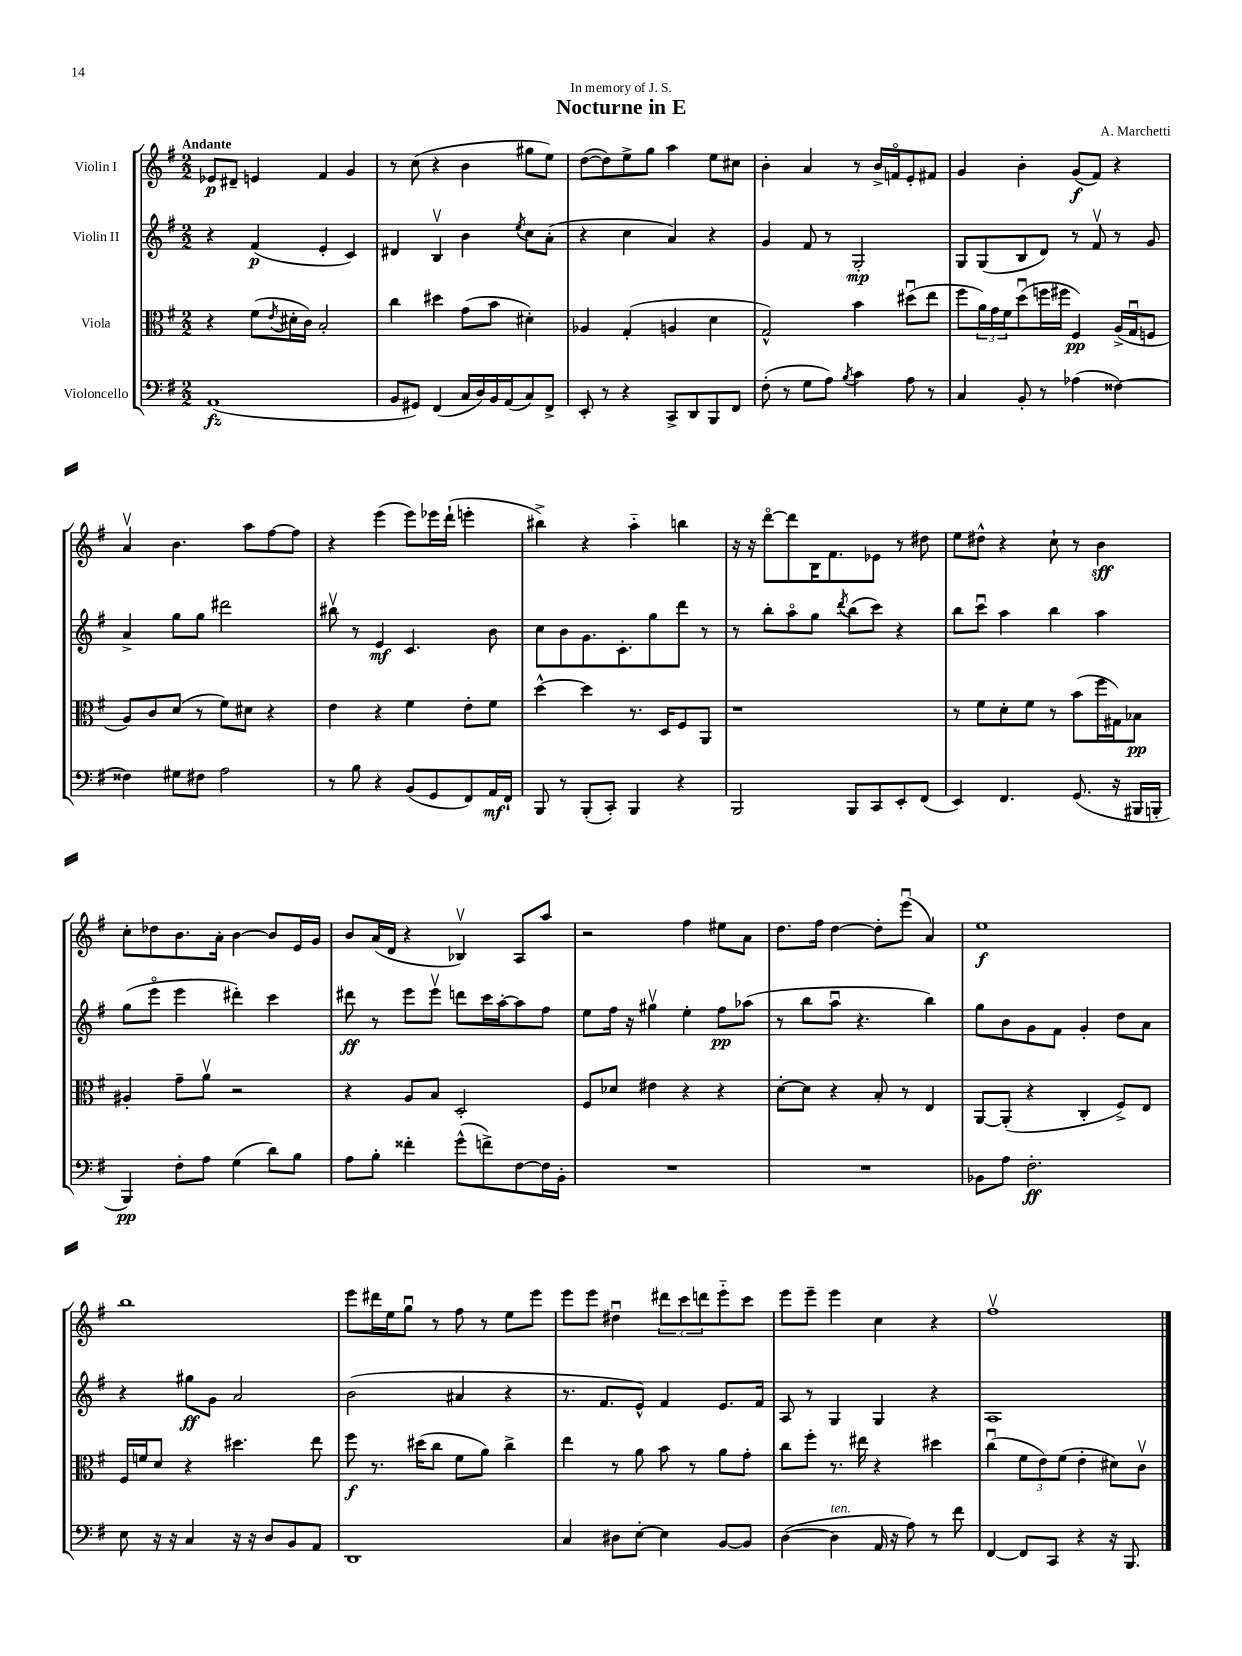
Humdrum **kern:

**kern	**dynam	**kern	**dynam	**kern	**dynam	**kern	**dynam
*part4	*part4	*part3	*part3	*part2	*part2	*part1	*part1
*staff4	*staff4	*staff3	*staff3	*staff2	*staff2	*staff1	*staff1
*I"Violoncello	*	*I"Viola	*	*I"Violin II	*	*I"Violin I	*
*clefF4	*	*clefC3	*	*clefG2	*	*clefG2	*
*k[f#]	*	*k[f#]	*	*k[f#]	*	*k[f#]	*
*M2/2	*	*M2/2	*	*M2/2	*	*M2/2	*
=1	=1	=1	=1	=1	=1	=1	=1
!	!	!	!	!	!	!LO:TX:a:B:t=Andante	!
(1AA	fz	4r	.	4r	.	8e-X/L	p
.	.	.	.	.	.	8d#X~/J	.
.	.	(8f#\L	.	(4f#/	p	4en/	.
.	.	8qe/	.	.	.	.	.
.	.	16d#X'\L	.	.	.	.	.
.	.	16c\JJ)	.	.	.	.	.
.	.	2B'/	.	4e'/	.	4f#/	.
.	.	.	.	4c/)	.	4g/	.
=2	=2	=2	=2	=2	=2	=2	=2
8BB/L	.	4cc\	.	4d#X/	.	8r	.
8GG#X/J)	.	.	.	.	.	(8cc\	.
(4FF#/	.	4dd#X\	.	4Bv/	.	4r	.
16C/LL	.	(8g\L	.	4b\	.	4b\	.
16D/)	.	.	.	.	.	.	.
16BB/	.	8b\J	.	.	.	.	.
(16AA/J	.	.	.	.	.	.	.
.	.	.	.	8qee/	.	.	.
8C/)	.	4d#X'\)	.	8cc\L	.	8gg#X\L	.
8FF#^/J	.	.	.	(8a'\J	.	8ee\J)	.
=3	=3	=3	=3	=3	=3	=3	=3
8EE'/	.	4A-X/	.	4r	.	([8dd\L	.
8r	.	.	.	.	.	8dd\])	.
4r	.	(4G'/	.	4cc\	.	8ee^\	.
.	.	.	.	.	.	8gg\J	.
8CC^/L	.	4An/	.	4a/)	.	4aa\	.
8DD/	.	.	.	.	.	.	.
8BBB/	.	4d\	.	4r	.	8ee\L	.
8FF#/J	.	.	.	.	.	8cc#X\J	.
=4	=4	=4	=4	=4	=4	=4	=4
(8F#'\	.	2G^^/)	.	4g/	.	4b'\	.
8r	.	.	.	.	.	.	.
8G\L	.	.	.	8f#/	.	4a/	.
8A\J)	.	.	.	8r	.	.	.
8qB/	.	.	.	.	.	.	.
4c\	.	4b\	.	2G'/	mp	8r	.
.	.	.	.	.	.	16b^/LL	.
.	.	.	.	.	.	16fn/J	.
8A\	.	(8dd#Xu\L	.	.	.	8e'/	.
8r	.	8ee\J	.	.	.	8f#X/J	.
=5	=5	=5	=5	=5	=5	=5	=5
4C/	.	8ff#\L	.	8G/L	.	4g/	.
.	.	24a\L)	.	(8G/	.	.	.
.	.	24g\	.	.	.	.	.
.	.	24f#\J	.	.	.	.	.
8BB'/	.	(8ddu\	.	8B/	.	4b'\	.
8r	.	16ffn\L	.	8d/J)	.	.	.
.	.	16ff#X\JJ	.	.	.	.	.
(4A-X\	.	4F#/)	pp	8r	.	(8g/L	f
.	.	.	.	8f#v/	.	8f#/J)	.
[4F##X\)	.	(16A^/LL	.	8r	.	4r	.
.	.	16Gu/J	.	.	.	.	.
.	.	8Fn/J	.	8g/	.	.	.
!!LO:LB:g=z
=6	=6	=6	=6	=6	=6	=6	=6
4F##X\]	.	8A/L)	.	4a^/	.	4av/	.
.	.	8c/	.	.	.	.	.
8G#X\L	.	(8d/J	.	8gg\L	.	4.b\	.
8F#X\J	.	8r	.	8gg\J	.	.	.
2A\	.	8f#\L)	.	2ddd#X\	.	.	.
.	.	8d#X\J	.	.	.	8aa\L	.
.	.	4r	.	.	.	[8ff#\	.
.	.	.	.	.	.	8ff#\J]	.
=7	=7	=7	=7	=7	=7	=7	=7
8r	.	4e\	.	8bb#Xv\	.	4r	.
8B\	.	.	.	8r	.	.	.
4r	.	4r	.	4e/	mf	(4eee\	.
(8BB/L	.	4f#\	.	4.c/	.	8eee\L)	.
8GG/	.	.	.	.	.	16eee-X\L	.
.	.	.	.	.	.	(16ddd`\JJ	.
8FF#/)	.	8e'\L	.	.	.	4eeen'\	.
16AA/L	mf	8f#\J	.	8b\	.	.	.
16FF#`/JJ	.	.	.	.	.	.	.
=8	=8	=8	=8	=8	=8	=8	=8
8BBB/	.	[4dd^^\	.	8cc\L	.	4bb#X^\)	.
8r	.	.	.	8b\	.	.	.
(8BBB'/L	.	4dd\]	.	8.g\	.	4r	.
8CC'/J)	.	.	.	.	.	.	.
.	.	.	.	8.c'\	.	.	.
4BBB/	.	8.r	.	.	.	4aa\	.
.	.	.	.	8gg\	.	.	.
.	.	16D/KL	.	.	.	.	.
4r	.	8F#/	.	8ddd\J	.	4bbn\	.
.	.	8AA/J	.	8r	.	.	.
=9	=9	=9	=9	=9	=9	=9	=9
2BBB/	.	1r	.	8r	.	16r	.
.	.	.	.	.	.	16r	.
.	.	.	.	8bb'\L	.	[8ddd\L	.
.	.	.	.	8aa\	.	8ddd\]	.
.	.	.	.	8gg\J	.	16B\K	.
.	.	.	.	.	.	8.f#\	.
.	.	.	.	8qddd/	.	.	.
8BBB/L	.	.	.	(8bb\L	.	.	.
8CC/	.	.	.	8ccc\J)	.	8e-X\J	.
8EE'/	.	.	.	4r	.	8r	.
(8FF#/J	.	.	.	.	.	8dd#X\	.
=10	=10	=10	=10	=10	=10	=10	=10
4EE/)	.	8r	.	8bb\L	.	8ee\L	.
.	.	8f#\L	.	8cccu\J	.	8dd#X^^\J	.
4.FF#/	.	8d'\	.	4aa\	.	4r	.
.	.	8f#\J	.	.	.	.	.
.	.	8r	.	4bb\	.	8cc`\	.
(8.GG/	.	(8b\L	.	.	.	8r	.
.	.	16ff#\L	.	4aa\	.	4b\	sff
16r	.	16G#X\J)	.	.	.	.	.
16BBB#X/LL	.	8B-X\J	pp	.	.	.	.
16BBBn'/JJ	.	.	.	.	.	.	.
!!LO:LB:g=z
=11	=11	=11	=11	=11	=11	=11	=11
4BBB/)	pp	4A#X'/	.	(8gg\L	.	8cc'\L	.
.	.	.	.	8eee\J	.	8dd-X\	.
8F#'\L	.	8g~\L	.	4eee\	.	8.b\	.
8A\J	.	8av\J	.	.	.	.	.
.	.	.	.	.	.	16a'\Jk	.
(4G\	.	2r	.	4ddd#X'\)	.	[4b\	.
8d\L)	.	.	.	4ccc\	.	8b/L]	.
8B\J	.	.	.	.	.	16e/L	.
.	.	.	.	.	.	16g/JJ	.
=12	=12	=12	=12	=12	=12	=12	=12
8A\L	.	4r	.	8ddd#X\	ff	8b/L	.
8B'\J	.	.	.	8r	.	(16a/L	.
.	.	.	.	.	.	16d/JJ	.
4f##X'\	.	8A/L	.	8eee\L	.	4r	.
.	.	8B/J	.	8eeev\J	.	.	.
(8g^^\L	.	2D'/	.	8dddn\L	.	4B-Xv/)	.
8fn^\)	.	.	.	16ccc\L	.	.	.
.	.	.	.	[16aa'\J	.	.	.
[8F#\	.	.	.	8aa\]	.	8A/L	.
16F#\L]	.	.	.	8ff#\J	.	8aa/J	.
16BB'\JJ	.	.	.	.	.	.	.
=13	=13	=13	=13	=13	=13	=13	=13
1r	.	8F#/L	.	8ee\L	.	2r	.
.	.	8d-X/J	.	16ff#\Jk	.	.	.
.	.	.	.	16r	.	.	.
.	.	4e#X\	.	4gg#Xv\	.	.	.
.	.	4r	.	4ee'\	.	4ff#\	.
.	.	4r	.	8ff#\L	pp	8ee#X\L	.
.	.	.	.	(8aa-X\J	.	8a\J	.
=14	=14	=14	=14	=14	=14	=14	=14
1r	.	[8d'\L	.	8r	.	8.dd\L	.
.	.	8d\J]	.	8bb\L	.	.	.
.	.	.	.	.	.	16ff#\Jk	.
.	.	4r	.	8aau\J	.	[4dd\	.
.	.	.	.	4.r	.	.	.
.	.	8B'/	.	.	.	8dd'\L]	.
.	.	8r	.	.	.	(8eeeu\J	.
.	.	4E/	.	4bb\)	.	4a/)	.
=15	=15	=15	=15	=15	=15	=15	=15
8BB-X\L	.	[8AA/L	.	8gg\L	.	1ee	f
8A\J	.	(8AA'/J]	.	8b\	.	.	.
2.F#'\	ff	4r	.	8g\	.	.	.
.	.	.	.	8f#\J	.	.	.
.	.	4C'/	.	4g'/	.	.	.
.	.	8F#^/L)	.	8dd\L	.	.	.
.	.	8E/J	.	8a\J	.	.	.
!!LO:LB:g=z
=16	=16	=16	=16	=16	=16	=16	=16
8E\	.	16F#/LL	.	4r	.	1bb	.
.	.	16fn/J	.	.	.	.	.
16r	.	8d/J	.	.	.	.	.
16r	.	.	.	.	.	.	.
4C/	.	4r	.	8gg#X\L	ff	.	.
.	.	.	.	8g\J	.	.	.
16r	.	4.dd#X\	.	2a/	.	.	.
16r	.	.	.	.	.	.	.
8D/L	.	.	.	.	.	.	.
8BB/	.	.	.	.	.	.	.
8AA/J	.	8ee\	.	.	.	.	.
=17	=17	=17	=17	=17	=17	=17	=17
1DD	.	8ff#\	f	(2b\	.	8eee\L	.
.	.	8.r	.	.	.	16ddd#X\L	.
.	.	.	.	.	.	16ee\J	.
.	.	.	.	.	.	8ggu\J	.
.	.	(16dd#X\KL	.	.	.	.	.
.	.	8cc\J	.	.	.	8r	.
.	.	8f#\L	.	4a#X/	.	8ff#\	.
.	.	8a\J)	.	.	.	8r	.
.	.	4cc^\	.	4r	.	8ee\L	.
.	.	.	.	.	.	8eee\J	.
=18	=18	=18	=18	=18	=18	=18	=18
4C/	.	4ee\	.	8.r	.	8eee\L	.
.	.	.	.	.	.	8eee\J	.
.	.	.	.	8.f#/L	.	.	.
8D#X\L	.	8r	.	.	.	4dd#Xu\	.
[8E'\J	.	8a\	.	8e^^/J)	.	.	.
4E\]	.	8b\	.	4f#/	.	12ddd#X\L	.
.	.	.	.	.	.	12ccc\	.
.	.	8r	.	.	.	.	.
.	.	.	.	.	.	12dddn\	.
[8BB/L	.	8a\L	.	8.e/L	.	8eee\	.
8BB/J]	.	8g'\J	.	.	.	8ccc\J	.
.	.	.	.	16f#/Jk	.	.	.
=19	=19	=19	=19	=19	=19	=19	=19
([4D\	.	8cc\L	.	8A/	.	8eee\L	.
.	.	8ff#'\J	.	8r	.	8eee~\J	.
!LO:TX:a:i:t=ten.	!	!	!	!	!	!	!
4D\]	.	8.r	.	4G/	.	4eee\	.
.	.	16ee#X\	.	.	.	.	.
16AA/	.	4r	.	4G/	.	4cc\	.
16r	.	.	.	.	.	.	.
8A\)	.	.	.	.	.	.	.
8r	.	4dd#X\	.	4r	.	4r	.
8f#\	.	.	.	.	.	.	.
=20	=20	=20	=20	=20	=20	=20	=20
[4FF#/	.	(4ccu\	.	1A	.	1ff#v	.
8FF#/L]	.	12f#\L	.	.	.	.	.
.	.	12e\)	.	.	.	.	.
8CC/J	.	.	.	.	.	.	.
.	.	(12f#\J	.	.	.	.	.
4r	.	4e'\	.	.	.	.	.
16r	.	8d#X\L)	.	.	.	.	.
8.BBB/	.	.	.	.	.	.	.
.	.	8cv\J	.	.	.	.	.
==	==	==	==	==	==	==	==
*-	*-	*-	*-	*-	*-	*-	*-
